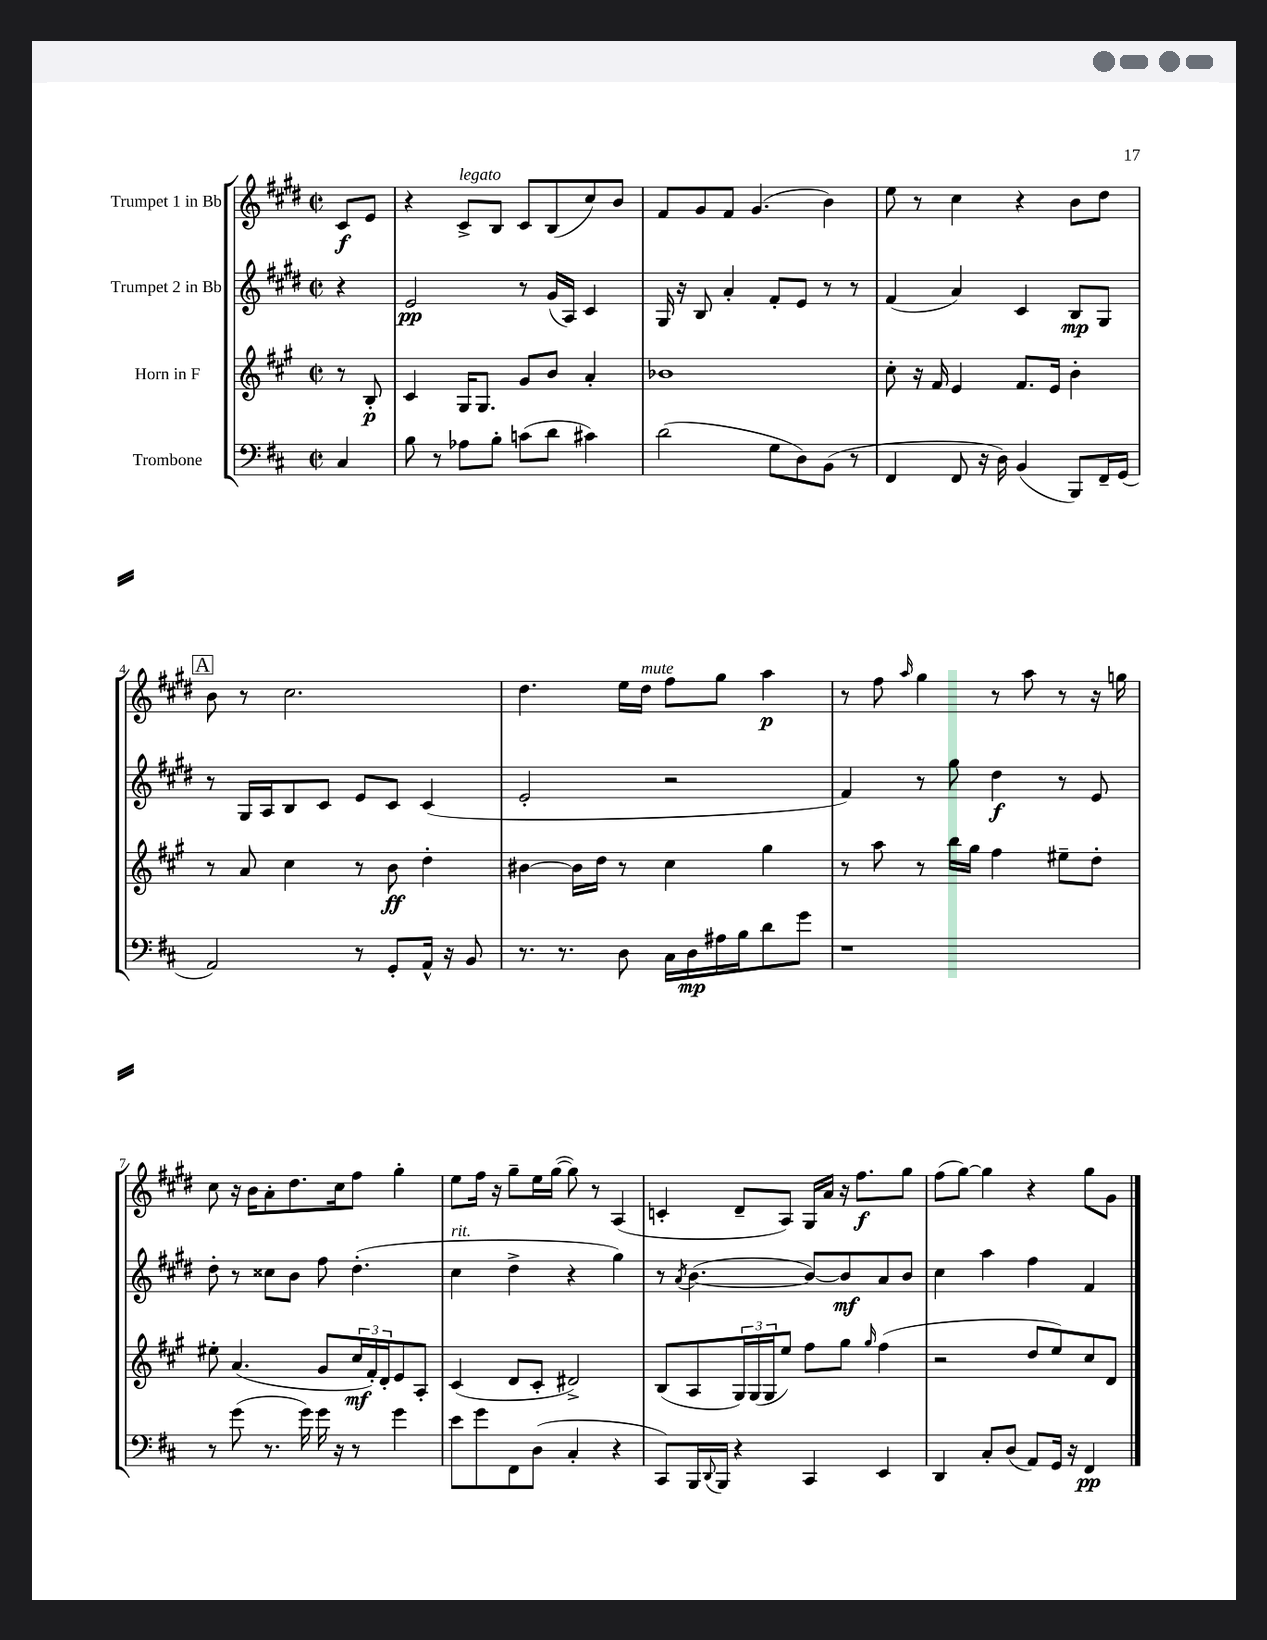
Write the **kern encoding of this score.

**kern	**kern	**kern	**kern
*staff4	*staff3	*staff2	*staff1
*clefF4	*clefG2	*clefG2	*clefG2
*k[f#c#]	*k[f#c#g#]	*k[f#c#g#d#]	*k[f#c#g#d#]
*M2/2	*M2/2	*M2/2	*M2/2
*met(c|)	*met(c|)	*met(c|)	*met(c|)
4C#	8r	4r	8c#
.	8B'	.	8e
=	=	=	=
8B	4c#	2e	4r
8r	.	.	.
8A-	16G#	.	8c#^
.	8.G#	.	.
8B'	.	.	8B
(8c	8g#	8r	8c#
8d	8b	(16g#	(8B
.	.	16A)	.
4c#)	4a'	4c#	8cc#)
.	.	.	8b
=	=	=	=
(2d	1b-	16G#	8f#
.	.	16r	.
.	.	8B	8g#
.	.	4a'	8f#
.	.	.	(4.g#
8G	.	8f#'	.
8D)	.	8e	.
(8BB	.	8r	4b)
8r	.	8r	.
=	=	=	=
4FF#	8cc#'	(4f#	8ee
.	16r	.	8r
.	16f#	.	.
8FF#	4e	4a)	4cc#
16r	.	.	.
16D)	.	.	.
(4BB	8.f#	4c#	4r
.	16e	.	.
8BBB)	4b'	8B	8b
16FF#~	.	8G#	8dd#
(16GG	.	.	.
=	=	=	=
2AA)	8r	8r	8b
.	8a	16G#	8r
.	.	16A	.
.	4cc#	8B	2.cc#
.	.	8c#	.
8r	8r	8e	.
8GG'	8b	8c#	.
16AA^^	4dd'	(4c#	.
16r	.	.	.
8BB	.	.	.
=	=	=	=
8.r	[4b#	2e'	4.dd#
8.r	.	.	.
.	16b#]	.	.
.	16dd	.	.
8D	8r	.	16ee
.	.	.	16dd#
16C#	4cc#	2r	8ff#
16D	.	.	.
16A#	.	.	8gg#
16B	.	.	.
8d	4gg#	.	4aa
8g	.	.	.
=	=	=	=
1r	8r	4f#)	8r
.	8aa	.	8ff#
.	.	.	16qqaa
.	8r	8r	4gg#
.	16bb	8gg#	.
.	16gg#	.	.
.	4ff#	4dd#	8r
.	.	.	8aa
.	8ee#~	8r	8r
.	8dd'	8e	16r
.	.	.	16gg
=	=	=	=
8r	8ee#'	8dd#'	8cc#
(8g	(4.a	8r	16r
.	.	.	16b
8.r	.	8cc##	8a'
.	.	8b	8.dd#
16g)	.	.	.
16g	8g#	8ff#	.
16r	.	.	16cc#
8r	24cc#	(4.dd#'	8ff#
.	24f#')	.	.
.	24d'	.	.
4g	8e	.	4gg#'
.	8A'	.	.
=	=	=	=
8e	(4c#	4cc#	8ee
8g	.	.	16ff#
.	.	.	16r
8FF#	8d	4dd#^	8gg#~
(8D	8c#'	.	16ee
.	.	.	([16gg#
4C#'	2d#^)	4r	8gg#])
.	.	.	8r
4r	.	4gg#)	(4A
=	=	=	=
8CC#)	(8B	8r	4c'
.	.	8qa	.
16BBB	8A	([4.b	.
8qqDD	.	.	.
16BBB	.	.	.
4r	24G#)	.	8d#~
.	(24G#	.	.
.	24G#	.	.
.	8ee)	.	8A)
4CC#	8ff#	8b_)	16G#
.	.	.	16a
.	8gg#	8b]	16r
.	.	.	8.ff#
.	16qqgg#	.	.
4EE	(4ff#	8a	.
.	.	8b	8gg#
=	=	=	=
4DD	2r	4cc#	(8ff#
.	.	.	[8gg#)
8C#'	.	4aa	4gg#]
(8D	.	.	.
8AA)	8dd	4ff#	4r
16GG	8ee)	.	.
16r	.	.	.
4FF#	8cc#	4f#	8gg#
.	8d	.	8g#
==	==	==	==
*-	*-	*-	*-
